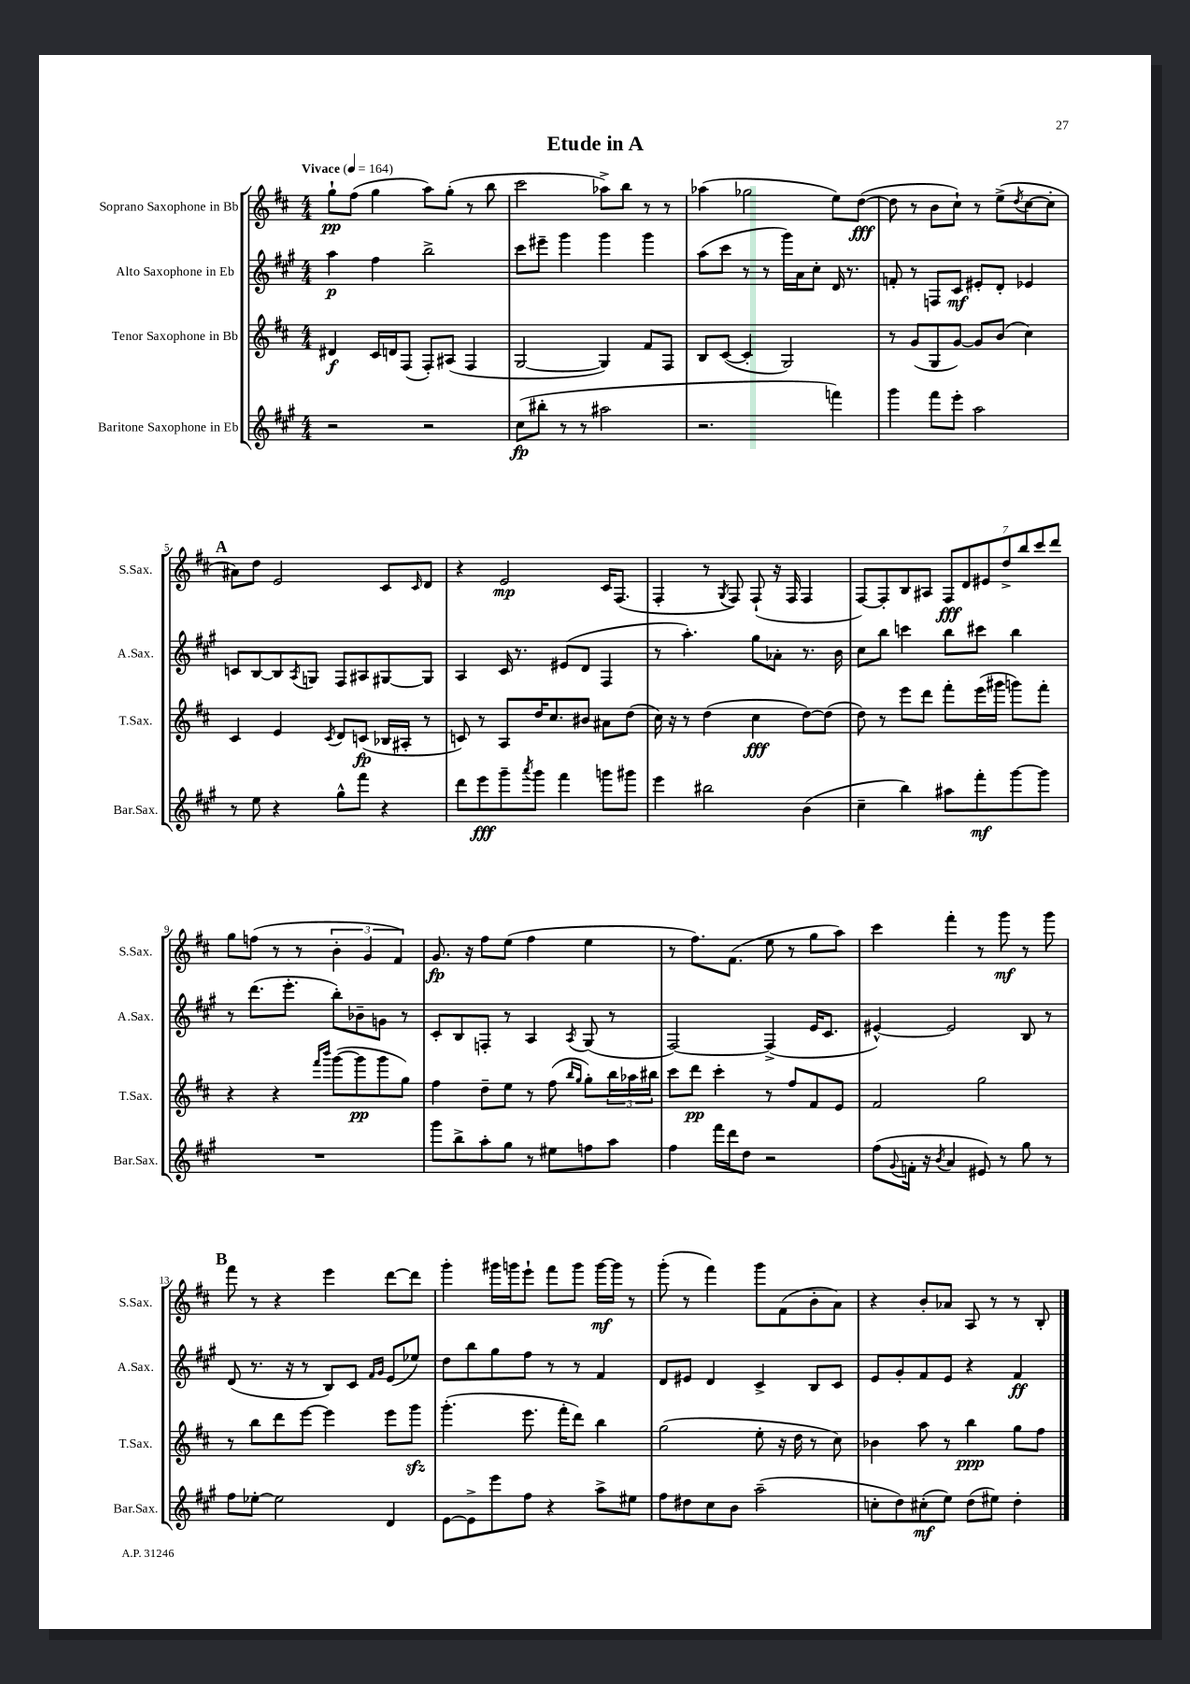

**kern	**dynam	**kern	**dynam	**kern	**dynam	**kern	**dynam
*part4	*part4	*part3	*part3	*part2	*part2	*part1	*part1
*staff4	*staff4	*staff3	*staff3	*staff2	*staff2	*staff1	*staff1
*I"Baritone Saxophone in Eb	*	*I"Tenor Saxophone in Bb	*	*I"Alto Saxophone in Eb	*	*I"Soprano Saxophone in Bb	*
*I'Bar.Sax.	*	*I'T.Sax.	*	*I'A.Sax.	*	*I'S.Sax.	*
*clefG2	*	*clefG2	*	*clefG2	*	*clefG2	*
*k[f#c#g#]	*	*k[f#c#]	*	*k[f#c#g#]	*	*k[f#c#]	*
*M4/4	*	*M4/4	*	*M4/4	*	*M4/4	*
*MM164	*	*MM164	*	*MM164	*	*MM164	*
=1	=1	=1	=1	=1	=1	=1	=1
!	!	!	!	!	!	!LO:TX:a:B:t=Vivace	!
2r	.	4d#X/	f	4aa\	p	8gg`\L	pp
.	.	.	.	.	.	(8ff#\J	.
.	.	16c#/LL	.	4ff#\	.	4gg\	.
.	.	16dn/J	.	.	.	.	.
.	.	(8F#/J	.	.	.	.	.
2r	.	8F#'/L)	.	2bb^\	.	8aa\L)	.
.	.	(8A#X/J	.	.	.	(8gg'\J	.
.	.	4F#/	.	.	.	8r	.
.	.	.	.	.	.	8bb\	.
=2	=2	=2	=2	=2	=2	=2	=2
(8cc#\L	fp	[2G/	.	8ccc#\L	.	2ccc#\	.
8bb#X'\J	.	.	.	8eee#X~\J	.	.	.
8r	.	.	.	4ggg#\	.	.	.
8r	.	.	.	.	.	.	.
2aa#X\	.	4G/])	.	4ggg#\	.	8aa-X^\L)	.
.	.	.	.	.	.	8bb\J	.
.	.	8f#/L	.	4ggg#\	.	8r	.
.	.	8F#/J	.	.	.	8r	.
=3	=3	=3	=3	=3	=3	=3	=3
2.r	.	8B/L	.	(8aa\L	.	(4aa-X\	.
.	.	([8c#/J	.	8ccc#\J	.	.	.
.	.	4c#'/]	.	8r	.	2gg-X\	.
.	.	.	.	8r	.	.	.
.	.	2G/)	.	16ggg#\LL)	.	.	.
.	.	.	.	16a\J	.	.	.
.	.	.	.	8cc#'\J	.	.	.
4fffn\)	.	.	.	16d/	.	8ee\L)	.
.	.	.	.	8.r	.	.	.
.	.	.	.	.	.	([8dd\J	fff
=4	=4	=4	=4	=4	=4	=4	=4
4ggg#\	.	8r	.	8fn'/	.	8dd\]	.
.	.	(8g/L	.	8r	.	8r	.
8fff#\L	.	8G/	.	8Fn/L	.	8b\L	.
8eee'\J	.	[8g/J)	.	8c#/J	mf	8cc#`\J)	.
2aa\	.	8g/L]	.	8e#X'/L	.	8r	.
.	.	(8b/J	.	8d'/J	.	(8ee^\L	.
.	.	.	.	.	.	8qdd/	.
.	.	4cc#\)	.	4e-X/	.	[8cc#\	.
.	.	.	.	.	.	8cc#'\J]	.
!!LO:LB:g=z
!!LO:REH:place=s1:t=A
=5	=5	=5	=5	=5	=5	=5	=5
8r	.	4c#/	.	8cn/L	.	8a#X\L)	.
8ee\	.	.	.	[8B/	.	8dd\J	.
4r	.	4e/	.	8B/]	.	2e/	.
.	.	.	.	8qA/	.	.	.
.	.	.	.	8Gn/J	.	.	.
.	.	8qc#/	.	.	.	.	.
8gg#^^\L	.	8d/L	.	8F#/L	.	.	.
8fff#\J	.	(8cn/J	fp	8A#X/	.	.	.
4r	.	16B-X/LL	.	[8G#X/	.	8c#/L	.
.	.	16A#X'/JJ	.	.	.	.	.
.	.	.	.	.	.	16qqc#/	.
.	.	8r	.	8G#/J]	.	8d/J	.
=6	=6	=6	=6	=6	=6	=6	=6
8ddd\L	.	8cn/)	.	4A/	.	4r	.
8eee\	fff	8r	.	.	.	.	.
8ggg#~\	.	8A/L	.	16c#/	.	2e/	mp
.	.	.	.	8.r	.	.	.
8qaaa/	.	.	.	.	.	.	.
8ggg#\J	.	16dd/K	.	.	.	.	.
.	.	8.cc#/	.	.	.	.	.
4fff#\	.	.	.	(8e#X/L	.	.	.
.	.	8b#X/J	.	8d/J	.	.	.
8gggn\L	.	8a#X\L	.	4F#/	.	16c#/KL	.
.	.	.	.	.	.	(8.F#/J	.
8ggg#X\J	.	(8dd\J	.	.	.	.	.
=7	=7	=7	=7	=7	=7	=7	=7
4eee\	.	16cc#\)	.	8r	.	4F#'/	.
.	.	16r	.	.	.	.	.
.	.	8r	.	4.aa'\)	.	.	.
2bb#X\	.	(4dd\	.	.	.	8r	.
.	.	.	.	.	.	8qG/	.
.	.	.	.	.	.	8F#/)	.
.	.	4cc#\	fff	8gg#\L	.	(8F#`/	.
.	.	.	.	8a-X'\J	.	16r	.
.	.	.	.	.	.	16F#/	.
(4b\	.	[8dd\L)	.	8.r	.	4F#/	.
.	.	(8dd\J]	.	.	.	.	.
.	.	.	.	16b\	.	.	.
=8	=8	=8	=8	=8	=8	=8	=8
4cc#~\	.	8dd\)	.	8cc#\L	.	[8F#/L)	.
.	.	8r	.	8bb\J	.	8F#'/]	.
4bb\)	.	8eee\L	.	4cccn\	.	8B/	.
.	.	8ddd\J	.	.	.	8A#X/J	.
8aa#X\L	.	8fff#'\L	.	8bb\L	.	14F#/L	fff
.	.	.	.	.	.	14d/	.
8fff#'\	mf	(16eee\L	.	8ccc#X\J	.	.	.
.	.	.	.	.	.	14e#X/	.
.	.	16ggg#X\JJ	.	.	.	.	.
.	.	.	.	.	.	14dd^/	.
[8ggg#\	.	8gggn\L)	.	4bb\	.	.	.
.	.	.	.	.	.	14bb/	.
.	.	.	.	.	.	14ccc#/	.
8ggg#\J]	.	8fff#'\J	.	.	.	.	.
.	.	.	.	.	.	14ddd/J	.
!!LO:LB:g=z
=9	=9	=9	=9	=9	=9	=9	=9
1r	.	4r	.	8r	.	8gg\L	.
.	.	.	.	(8.ddd\L	.	(8ffn\J	.
.	.	4r	.	.	.	8r	.
.	.	.	.	8.eee'\J	.	.	.
.	.	.	.	.	.	8r	.
.	.	16qqfff#/LL	.	.	.	.	.
.	.	16qqbbb/JJ	.	.	.	.	.
.	.	([8ggg\L	.	8bb'\L)	.	6b'\	.
.	.	8ggg\]	pp	8b-X~\	.	.	.
.	.	.	.	.	.	6g/	.
.	.	8ggg\	.	8gn\J	.	.	.
.	.	.	.	.	.	6f#/)	.
.	.	8gg\J)	.	8r	.	.	.
=10	=10	=10	=10	=10	=10	=10	=10
8ggg#\L	.	4ff#\	.	8c#'/L	.	8.g/	fp
8bb^\	.	.	.	8B/	.	.	.
.	.	.	.	.	.	16r	.
8aa'\	.	8dd~\L	.	8Fn'/J	.	8ff#\L	.
8gg#\J	.	8ee\J	.	8r	.	(8ee\J	.
8r	.	8r	.	4A/	.	4ff#\	.
8ee#X\L	.	(8ff#\	.	.	.	.	.
.	.	16qqbb/LL	.	.	.	.	.
.	.	16qqgg/JJ	.	8qA/	.	.	.
8ffn\	.	8gg'\L)	.	(8G#/	.	4ee\	.
8aa\J	.	24bb\L	.	8r	.	.	.
.	.	24aa-X\	.	.	.	.	.
.	.	24bb#X\JJ	.	.	.	.	.
=11	=11	=11	=11	=11	=11	=11	=11
4ff#\	.	8ccc#\L	.	[2F#/)	.	8r	.
.	.	8ddd\J	pp	.	.	8.ff#\L)	.
16fff#\LL	.	4ccc#'\	.	.	.	.	.
16ddd\J	.	.	.	.	.	(8.f#\J	.
8dd\J	.	.	.	.	.	.	.
2r	.	8r	.	(4F#^/]	.	8ee\	.
.	.	8ff#/L	.	.	.	8r	.
.	.	8f#/	.	16e/KL	.	8gg\L	.
.	.	.	.	8.c#/J	.	.	.
.	.	8e/J	.	.	.	8aa\J)	.
=12	=12	=12	=12	=12	=12	=12	=12
(8ff#\L	.	2f#/	.	[4e#X^^/)	.	4ccc#\	.
8qqg#/	.	.	.	.	.	.	.
16fn'\Jk	.	.	.	.	.	.	.
16r	.	.	.	.	.	.	.
8qb/	.	.	.	.	.	.	.
4a/	.	.	.	2e#/]	.	4fff#'\	.
8e#X/)	.	2gg\	.	.	.	8r	.
8r	.	.	.	.	.	8ggg\	mf
8gg#\	.	.	.	8B/	.	8r	.
8r	.	.	.	8r	.	8ggg\	.
!!LO:LB:g=z
!!LO:REH:place=s1:t=B
=13	=13	=13	=13	=13	=13	=13	=13
8ff#\L	.	8r	.	(8d/	.	8fff#\	.
[8ee-X'\J	.	8bb\L	.	8.r	.	8r	.
2ee-\]	.	8ddd\	.	.	.	4r	.
.	.	.	.	16r	.	.	.
.	.	[8eee\J	.	8r	.	.	.
.	.	4eee\]	.	8B/L)	.	4eee\	.
.	.	.	.	8c#/J	.	.	.
.	.	.	.	16qqf#/LL	.	.	.
.	.	.	.	16qqg#/JJ	.	.	.
4d/	.	8eee\L	.	(8e/L	.	[8ddd\L	.
.	.	8gggzz\J	.	8ee-X/J)	.	8ddd\J]	.
=14	=14	=14	=14	=14	=14	=14	=14
[8e\L	.	(4.ggg'\	.	8dd\L	.	4ggg'\	.
8e^\]	.	.	.	8bb\	.	.	.
8eee\	.	.	.	8gg#\	.	16ggg#X\LL	.
.	.	.	.	.	.	16gggn\J	.
8ff#\J	.	8.eee\	.	8ff#\J	.	8eee`\J	.
4r	.	.	.	8r	.	8fff#\L	.
.	.	16fff#'\KL	.	.	.	.	.
.	.	8ddd\J)	.	8r	.	8ggg\J	.
8aa^\L	.	4bb\	.	4f#/	.	[16ggg\LL	mf
.	.	.	.	.	.	16ggg\JJ]	.
8ee#X\J	.	.	.	.	.	8r	.
=15	=15	=15	=15	=15	=15	=15	=15
8ff#\L	.	(2gg\	.	8d/L	.	(8ggg'\	.
8dd#X\	.	.	.	8e#X/J	.	8r	.
8cc#\	.	.	.	4d/	.	4fff#\)	.
8b\J	.	.	.	.	.	.	.
(2aa~\	.	8ee'\	.	4c#^/	.	8ggg\L	.
.	.	16r	.	.	.	(8f#\	.
.	.	16dd\	.	.	.	.	.
.	.	8r	.	8B/L	.	8b'\	.
.	.	8cc#\)	.	8c#/J	.	8a\J)	.
=16	=16	=16	=16	=16	=16	=16	=16
8ccn'\L	.	4b-X\	.	8e/L	.	4r	.
8dd\)	.	.	.	8g#'/	.	.	.
(8cc#X'\	mf	8aa\	.	8f#/	.	8b'/L	.
8ee\J)	.	8r	.	8e/J	.	8a-X/J	.
(8dd\L	.	4bb\	ppp	4r	.	8A/	.
8ee#X\J)	.	.	.	.	.	8r	.
4dd'\	.	8gg\L	.	4f#/	ff	8r	.
.	.	8ff#\J	.	.	.	8B'/	.
==	==	==	==	==	==	==	==
*-	*-	*-	*-	*-	*-	*-	*-
